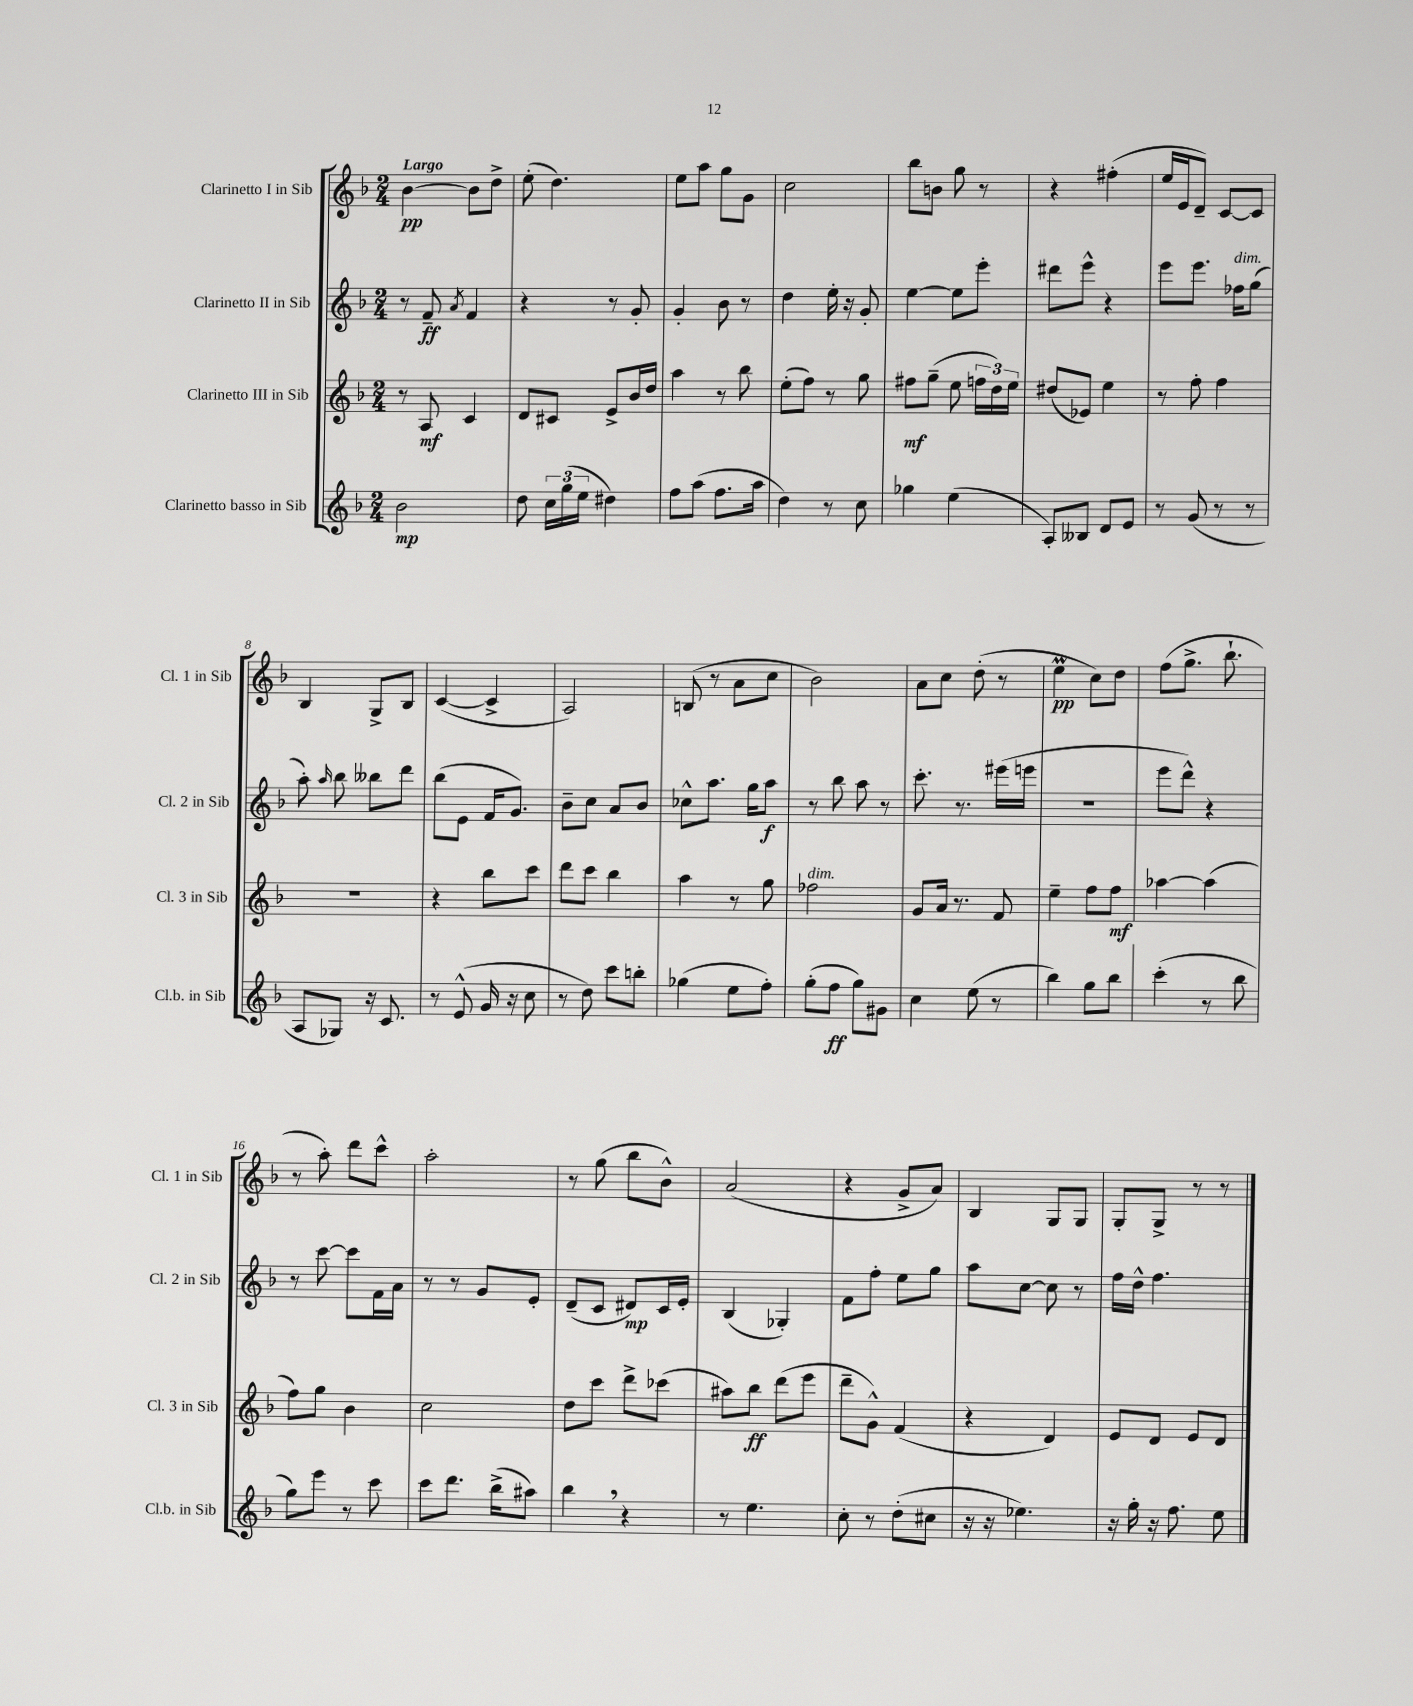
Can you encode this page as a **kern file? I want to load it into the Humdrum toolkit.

**kern	**kern	**kern	**kern
*staff4	*staff3	*staff2	*staff1
*clefG2	*clefG2	*clefG2	*clefG2
*k[b-]	*k[b-]	*k[b-]	*k[b-]
*M2/4	*M2/4	*M2/4	*M2/4
2b-	8r	8r	[4b-
.	8A	8f~	.
.	.	8qa	.
.	4c	4f	8b-]
.	.	.	8dd^
=	=	=	=
8dd	8d	4r	(8ee'
24cc	8c#	.	4.dd)
(24gg	.	.	.
24ee	.	.	.
4dd#)	8e^	8r	.
.	16b-	8g'	.
.	16dd	.	.
=	=	=	=
8ff	4aa	4g'	8ee
(8aa	.	.	8aa
8.ff	8r	8b-	8gg
.	8bb-	8r	8g
16aa	.	.	.
=	=	=	=
4dd)	(8ee'	4dd	2cc
.	8ff)	.	.
8r	8r	16ee'	.
.	.	16r	.
8cc	8gg	8g'	.
=	=	=	=
4gg-	8ff#	[4ee	8bb-
.	(8gg~	.	8b
(4ee	8ee	8ee]	8gg
.	24ff	8eee'	8r
.	24dd)	.	.
.	24ee	.	.
=	=	=	=
8A')	(8dd#	8ddd#	4r
8B--	8e-)	8eee^^	.
8d	4ee	4r	(4ff#'
8e	.	.	.
=	=	=	=
8r	8r	8eee	16ee
.	.	.	16e
(8g	8ff'	8.eee	8d~)
8r	4ff	.	[8c
.	.	16ff-	.
8r	.	(8gg	8c]
=	=	=	=
8A	2r	8aa')	4B-
.	.	16qqaa	.
8G-)	.	8bb-	.
16r	.	8bb--	8G^
8.c	.	.	.
.	.	8ddd	8B-
=	=	=	=
8r	4r	(8bb-	([4c
(8e^^	.	8e	.
16g	8bb-	16f	4c^]
16r	.	8.g)	.
8cc	8ccc	.	.
=	=	=	=
8r	8ddd	8b-~	2A)
8dd)	8ccc	8cc	.
8ccc	4bb-	8a	.
8bb'	.	8b-	.
=	=	=	=
(4gg-	4aa	8cc-^^	(8B
.	.	8.aa	8r
8ee	8r	.	8a
.	.	16gg	.
8ff')	8gg	8aa	8cc
=	=	=	=
(8gg'	2ff-	8r	2b-)
8ff	.	8bb-	.
8gg)	.	8aa	.
8g#	.	8r	.
=	=	=	=
4cc	8g	8.ccc'	8a
.	16a	.	8cc
.	8.r	8.r	.
(8ee	.	.	(8dd'
8r	8f	(16eee#	8r
.	.	16eee	.
=	=	=	=
4bb-)	4ee~	2r	4ee
8gg	8ff	.	8cc)
8bb-	8ff	.	8dd
=	=	=	=
(4ccc'	[4aa-	8eee	(8ff
.	.	8ddd^^)	8.gg^
8r	(4aa-]	4r	.
.	.	.	8.bb-`
8bb-	.	.	.
=	=	=	=
8gg)	8ff)	8r	8r
8eee	8gg	[8ccc	8aa')
8r	4b-	8ccc]	8ddd
8ccc	.	16f	8ccc^^
.	.	16a	.
=	=	=	=
8ccc	2cc	8r	2aa'
8.ddd	.	8r	.
.	.	8g	.
(16bb-^	.	.	.
8aa#)	.	8e'	.
=	=	=	=
4bb-	8dd	(8d~	8r
.	8ccc	8c	(8gg
4r	8ddd^	8d#)	8bb-
.	(8ccc-	16c	8b-^^)
.	.	16e'	.
=	=	=	=
8r	8aa#)	(4B-	(2a
4.ee	8bb-	.	.
.	(8ddd	4G-')	.
.	8eee	.	.
=	=	=	=
8cc'	8ddd~	8f	4r
8r	8g^^)	8ff'	.
(8dd'	(4f	8ee	8g^
8cc#	.	8gg	8a)
=	=	=	=
16r	4r	8aa	4B-
16r	.	.	.
4.ee-)	.	[8cc	.
.	4d)	8cc]	8G
.	.	8r	8G
=	=	=	=
16r	8e	16ff	8G'
16gg'	.	16dd^^	.
16r	8d	4.ff	8G^
8.ff	.	.	.
.	8e	.	8r
8ee	8d	.	8r
==	==	==	==
*-	*-	*-	*-
